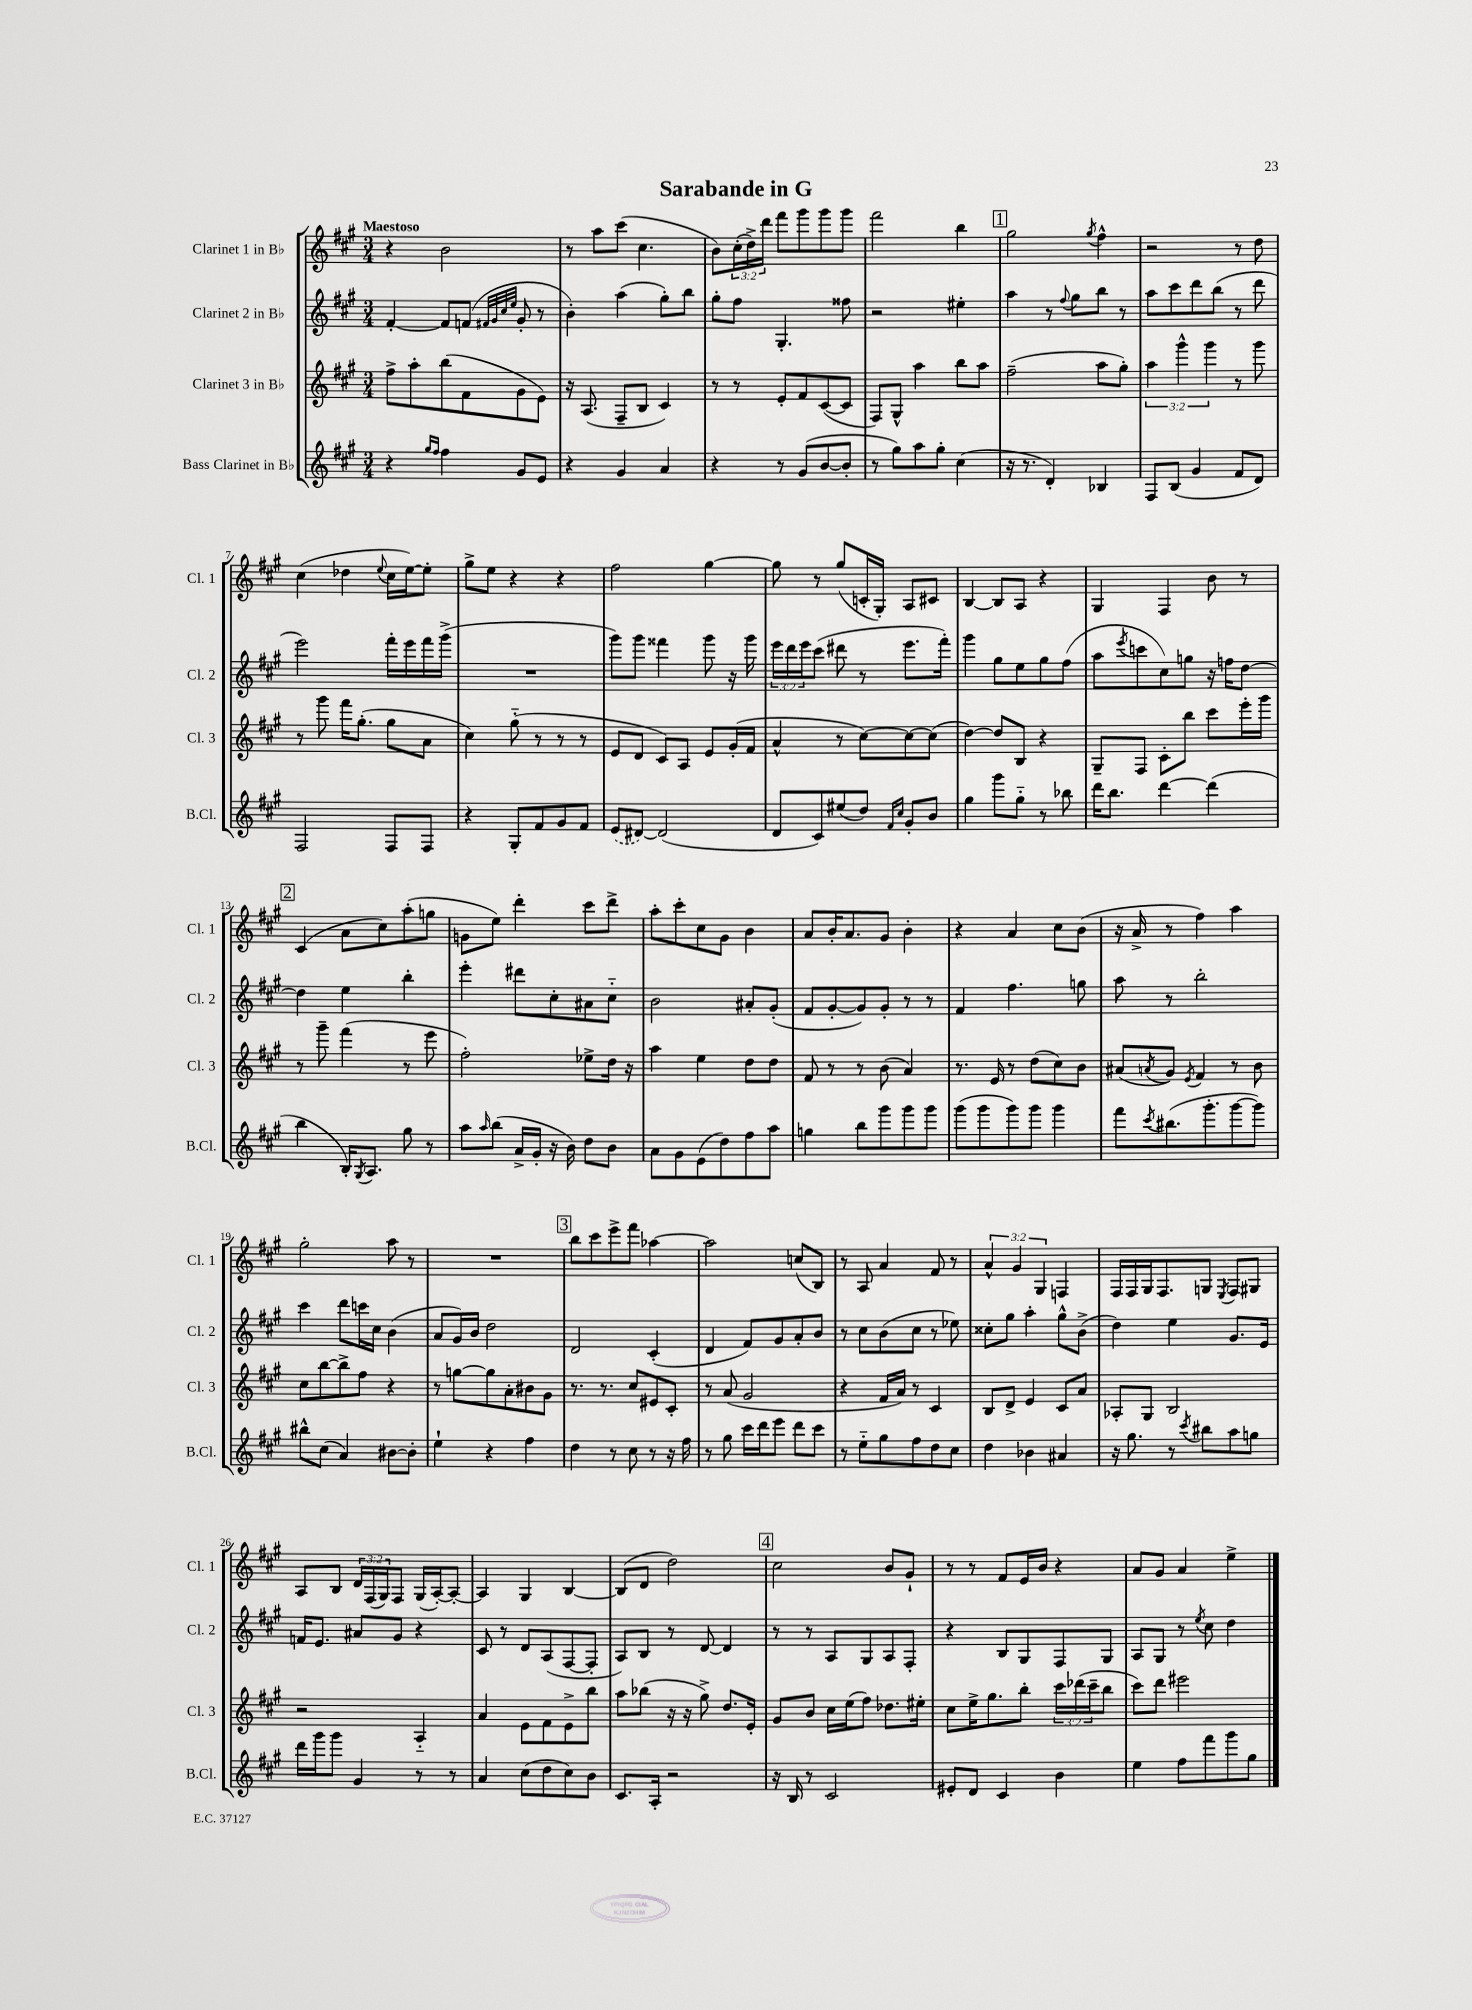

**kern	**kern	**kern	**kern
*part4	*part3	*part2	*part1
*staff4	*staff3	*staff2	*staff1
*I"Bass Clarinet in B♭	*I"Clarinet 3 in B♭	*I"Clarinet 2 in B♭	*I"Clarinet 1 in B♭
*I'B.Cl.	*I'Cl. 3	*I'Cl. 2	*I'Cl. 1
*clefG2	*clefG2	*clefG2	*clefG2
*k[f#c#g#]	*k[f#c#g#]	*k[f#c#g#]	*k[f#c#g#]
*M3/4	*M3/4	*M3/4	*M3/4
=1	=1	=1	=1
!	!	!	!LO:TX:a:B:t=Maestoso
4r	8ff#^\L	[4f#'/	4r
.	8aa'\	.	.
16qqgg#/LL	.	.	.
16qqff#/JJ	.	.	.
4ff#\	(8bb\	8f#/L]	2b\
.	8f#\	(8fn/J	.
.	.	32qqf#X/LLL	.
.	.	32qqg#/	.
.	.	32qqcc#/	.
.	.	32qqee/JJJ	.
8g#/L	8g#\	8g#'/	.
8e/J	8e\J)	8r	.
=2	=2	=2	=2
4r	16r	4b'\)	8r
.	(8.A/	.	.
.	.	.	8aa\L
4g#/	8F#~/L	(4aa\	(8ccc#\J
.	8B/J	.	4.cc#\
4a/	4c#/)	8gg#'\L)	.
.	.	8bb\J	.
=3	=3	=3	=3
4r	8r	8gg#'\L	8b\L)
.	8r	8ff#\J	(24cc#'\L
.	.	.	24dd^\)
.	.	.	24ddd\JJ
8r	8e'/L	4.G#'/	8fff#\L
(8g#/L	8f#/	.	8ggg#\
[8b/	([8c#/	.	8ggg#\
8b'/J]	8c#/J]	8ff##X\	8ggg#\J
=4	=4	=4	=4
8r	8F#/L)	2r	2fff#\
8gg#\L)	8G#^^/J	.	.
8aa\	4aa\	.	.
8gg#'\J	.	.	.
(4cc#\	8bb\L	4ee#X'\	4bb\
.	8aa\J	.	.
!!LO:REH:place=s1:t=1
=5	=5	=5	=5
16r	(2ff#~\	4aa\	2gg#\
8.r	.	.	.
4d'/)	.	8r	.
.	.	8qqff#/	.
.	.	8gg#\L	.
.	.	.	8qgg#/
4B-X/	8aa\L	8bb\J	4ff#^^\
.	8gg#'\J)	8r	.
=6	=6	=6	=6
8F#/L	6aa\	8aa\L	2r
(8B/J	.	8ccc#\	.
.	6ggg#^^\	.	.
4g#/	.	8ddd\	.
.	6ggg#\	.	.
.	.	(8bb\J	.
8f#/L	8r	8r	8r
8d/J)	8ggg#\	8ddd\	8dd\
!!LO:LB:g=z
=7	=7	=7	=7
2F#/	8r	2eee\)	(4cc#\
.	8ggg#\	.	.
.	16fff#\KL	.	4dd-X\
.	(8.gg#'\J	.	.
.	.	.	8qqee/
8F#/L	8gg#\L	16fff#'\LL	16cc#\LL
.	.	16eee\	[16ee\J)
8F#/J	8a\J	16fff#\	8ee'\J]
.	.	(16ggg#^\JJ	.
=8	=8	=8	=8
4r	4cc#\)	2.r	8gg#^\L
.	.	.	8ee\J
8G#'/L	(8gg#\	.	4r
8f#/	8r	.	.
8g#/	8r	.	4r
8f#/J	8r	.	.
=9	=9	=9	=9
(8e/L	8e/L	8ggg#\L)	2ff#\
[8d#X/J)	8d/J	8ggg#\J	.
(2d#/]	8c#/L)	4fff##X\	.
.	8A/J	.	.
.	8e/L	8ggg#\	[4gg#\
.	(16g#'/L	16r	.
.	16f#/JJ	16ggg#\	.
=10	=10	=10	=10
8d/L	4a^^/	24eee\LL	8gg#\]
.	.	24ddd\	.
.	.	24eee\J	.
8c#/)	.	(8ccc#\J	8r
(8ee#X/	8r	8ddd#X\	(8gg#/L
8dd/J)	[8cc#\L)	8r	16cn'/L
.	.	.	16G#'/JJ)
16qqf#/LL	.	.	.
16qqcc#/JJ	.	.	.
8g#'/L	8cc#\_	8.eee\L	8A/L
8b/J	(8cc#\J]	.	8c#X/J
.	.	16fff#'\Jk)	.
=11	=11	=11	=11
4gg#\	[4dd\)	4ggg#\	[4B/
8ggg#\L	8dd/L]	8gg#\L	8B/L]
8gg#\J	8B/J	8ee\	8A/J
8r	4r	8gg#\	4r
8bb-X\	.	(8ff#\J	.
=12	=12	=12	=12
16ddd\KL	8G#~/L	8aa\L	4G#/
8.bb\J	.	.	.
.	.	8qeee/	.
.	8F#/J	8cccn\	.
[4ddd\	8c#'\L	8cc#\)	4F#/
.	8bb\J	8ggn\J	.
(4ddd\]	8ccc#\L	16r	8b\
.	.	16ffn\KL	.
.	16eee'\L	[8dd\J	8r
.	16ggg#\JJ	.	.
!!LO:LB:g=z
!!LO:REH:place=s1:t=2
=13	=13	=13	=13
4bb\	8r	4dd\]	(4c#/
.	8ggg#~\	.	.
16B'/KL)	(4fff#\	4ee\	8a\L
8qG#/	.	.	.
8.A/J	.	.	.
.	.	.	8cc#\)
8gg#\	8r	4bb'\	(8aa'\
8r	8eee\	.	8ggn\J
=14	=14	=14	=14
8aa\L	2ff#'\)	4eee'\	8gn\L
16qqaa/	.	.	.
(8bb\J	.	.	8ee\J)
16a^/LL	.	8ddd#X\L	4ddd'\
16g#'/JJ	.	.	.
16r	.	8cc#'\	.
16b\)	.	.	.
8dd\L	8ee-X^\L	8a#X\	8ccc#\L
8b\J	16dd\Jk	8cc#\J	8ddd^\J
.	16r	.	.
=15	=15	=15	=15
8a\L	4aa\	2b\	8aa'\L
8g#\	.	.	8ccc#'\
(8e\	4ee\	.	8cc#\
8dd\)	.	.	8g#\J
8ff#\	8dd\L	8a#X'/L	4b\
8aa\J	8dd\J	(8g#'/J	.
=16	=16	=16	=16
4ggn\	8f#/	8f#/L	8a/L
.	8r	[8g#'/	16b'/K
.	.	.	8.a/
8bb\L	8r	8g#/])	.
8ggg#\	(8b\	8g#'/J	8g#/J
8ggg#\	4a/)	8r	4b'\
8ggg#\J	.	8r	.
=17	=17	=17	=17
(8ggg#\L	8.r	4f#/	4r
8ggg#\	.	.	.
.	16e/	.	.
8ggg#\)	8r	4.ff#\	4a/
8ggg#\J	(8dd\L	.	.
4ggg#\	8cc#\)	.	8cc#\L
.	8b\J	8ggn\	(8b\J
=18	=18	=18	=18
8fff#\L	(8a#X/L	8aa\	16r
.	.	.	16a^/
8qccc#/	8qan/	.	.
(8.bb#X\	8g#/J)	8r	8r
.	8qe/	.	.
.	4f#/	2bb'\	4ff#\)
8.ggg#'\	.	.	.
[8ggg#\	8r	.	4aa\
8ggg#\J])	8b\	.	.
!!LO:LB:g=z
=19	=19	=19	=19
8bb#X^^\L	8cc#\L	4ccc#\	2gg#'\
(8cc#\J	[8bb\	.	.
4a/)	8bb^\]	8ddd\L	.
.	8ff#\J	16cccn\L	.
.	.	16cc#\JJ	.
[8b#X\L	4r	(4b\	8aa\
8b#'\J]	.	.	8r
=20	=20	=20	=20
4ee`\	8r	8a/L	2.r
.	[8ggn\L	16g#/L)	.
.	.	16b/JJ	.
4r	8gg\]	2dd\	.
.	8a'\	.	.
4ff#\	8b#X\	.	.
.	8g#\J	.	.
!!LO:REH:place=s1:t=3
=21	=21	=21	=21
4dd\	8.r	2d/	8bb\L
.	.	.	8ccc#\
.	8.r	.	.
8r	.	.	8eee^\
8cc#\	8cc#/L	.	8fff#\J
8r	8e#X/	(4c#'/	[4aa-X\
16r	8c#'/J	.	.
16ff#\	.	.	.
=22	=22	=22	=22
8r	8r	4d/	2aa-\]
8gg#\	(8a/	.	.
16ccc#\LL	2g#/	8f#/L)	.
16ddd\J	.	.	.
8eee\J	.	8g#/	.
8ddd\L	.	8a'/	(8ccn/L
8ccc#\J	.	8b/J	8B/J)
=23	=23	=23	=23
8r	4r	8r	8r
8ee\L	.	8cc#\L	8A/
8gg#\	16f#/LL	(8b\	4a/
.	16a/JJ)	.	.
8ff#\	8r	8cc#\J	.
8dd\	4c#/	8r	8f#/
8cc#\J	.	8ee-X\)	8r
=24	=24	=24	=24
4dd\	8B/L	8cc##X'\L	6a^^/
.	8d^/J	8gg#\J	.
.	.	.	6g#/
4b-X\	4e/	4aa'\	.
.	.	.	6G#/
4a#X/	8c#/L	8gg#^^\L	4Fn/
.	8a/J	(8b^\J	.
=25	=25	=25	=25
16r	8A-X'/L	4dd\)	16F#/LL
8.gg#\	.	.	16F#/
.	8G#/J	.	16G#/J
.	.	.	8.F#/
8r	2B/	4ee\	.
8qccc#/	.	.	.
8bb#X\L	.	.	8Gn/J
.	.	.	8qE/
8aa\	.	8.g#/L	8F#/L
8ggn\J	.	.	8G#X/J
.	.	16e/Jk	.
!!LO:LB:g=z
=26	=26	=26	=26
16ddd\LL	2r	16fn/KL	8A/L
16ggg#\J	.	8.e/J	.
8ggg#\J	.	.	8B/J
4g#/	.	8a#X/L	24d/LL
.	.	.	(24F#/
.	.	.	24G#/J)
.	.	8g#/J	8F#/J
8r	4A/	4r	(16G#/LL
.	.	.	[16A'/J)
8r	.	.	8A'/J_
=27	=27	=27	=27
4a/	4a/	8c#/	4A/]
.	.	8r	.
(8cc#\L	8e\L	8d/L	4G#/
8dd\	8f#\	(8A/	.
8cc#\)	8e^\	[8F#/	[4B/
8b\J	8bb\J	8F#'/J]	.
=28	=28	=28	=28
8.c#/L	8aa\L	8A/L)	(8B/L]
.	(8bb-X\J	8B/J	8d/J
16A'/Jk	.	.	.
2r	16r	8r	2dd\)
.	16r	.	.
.	8gg#^\)	[8d/	.
.	8.dd/L	4d/]	.
.	16e'/Jk	.	.
!!LO:REH:place=s1:t=4
=29	=29	=29	=29
16r	8g#/L	8r	2cc#\
16B/	.	.	.
8r	8b/J	8r	.
2c#/	16cc#\LL	8A/L	.
.	(16ee\J	.	.
.	8ff#\J)	8G#/	.
.	8.dd-X\L	8A/	8b/L
.	.	8F#'/J	8g#`/J
.	16ee#X'\Jk	.	.
=30	=30	=30	=30
8e#X'/L	8cc#\L	4r	8r
8d/J	16ee^\K	.	8r
.	8.gg#\	.	.
4c#/	.	8B/L	8f#/L
.	8bb'\J	8G#/	16e/L
.	.	.	16b/JJ
4b\	24ccc#\LL	8F#/	4r
.	(24ddd-X\	.	.
.	24ccc#~\J	.	.
.	8bb\J	8G#/J	.
=31	=31	=31	=31
4ee\	8ccc#\L)	8A/L	8a/L
.	8ddd\J	8G#/J	8g#/J
8ff#\L	2eee#X\	8r	4a/
.	.	8qee/	.
8fff#\	.	8cc#\	.
8ggg#\	.	4dd\	4ee^\
8gg#\J	.	.	.
==	==	==	==
*-	*-	*-	*-
